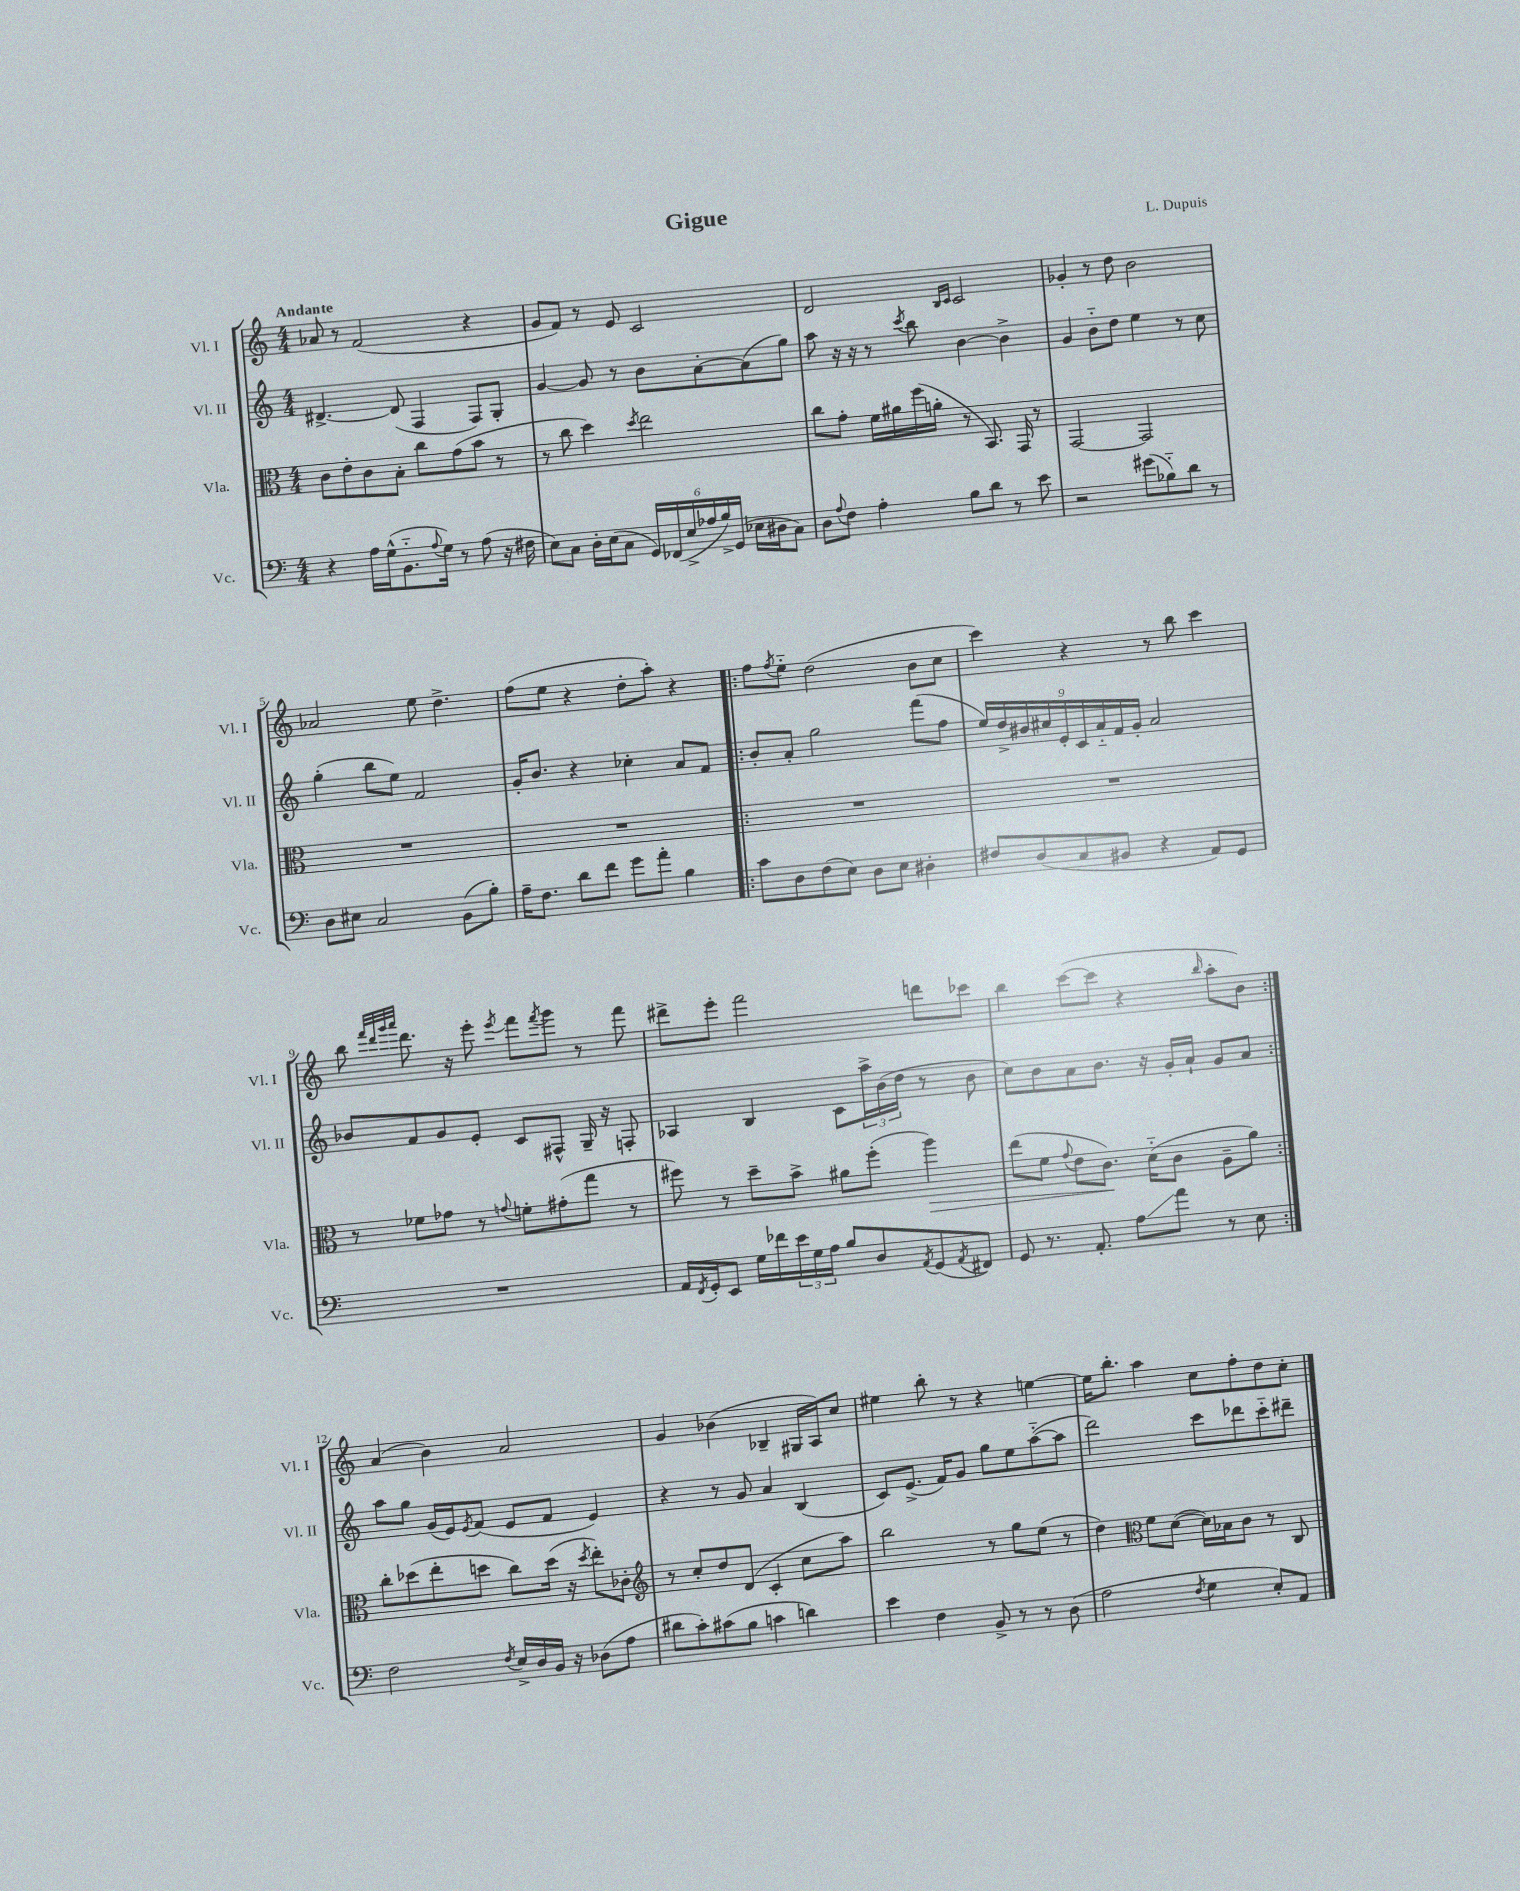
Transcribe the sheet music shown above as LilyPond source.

\header { title = "Gigue" composer = "L. Dupuis" }
<<
\new StaffGroup <<
\new Staff = "s0" \with { instrumentName = "Vl. I" shortInstrumentName = "Vl. I" } {
    \clef treble \key c \major \numericTimeSignature \time 4/4 \tempo "Andante"
    aes'8 r8 f'2( r4 |
    g'8 f'8) r8 e'8 c'2 |
    d'2 \grace { b16 c'16 } c'2 |
    ges'4-. r8 d''8 b'2 |
    aes'2 e''8 d''4.-> |
    f''8( e''8 r4 d''8-. a''8-.) r4 |
    \repeat volta 2 { f''8 \acciaccatura { f''8 } e''8-_ d''2( b'8 c''8 |
    c'''4) r4 r8 b''8 c'''4 |
    b''8 \grace { f'''32 d'''32 g'''32 a'''32 } d'''8. r16 e'''8-. \acciaccatura { e'''8 } f'''8 \acciaccatura { f'''8 } g'''8 r8 f'''8 |
    dis'''8-> e'''8-. f'''2 d'''8 ces'''8 |
    b''4 c'''8~( c'''8 r4 \grace { b''16 } a''8-. b'8) | }
    a'4( b'4) a'2 |
    g'4 bes'4( bes4-- gis16 a16) c''8 |
    eis''4 b''8-. r8 r4 e''4~ |
    e''16 b''8.-. a''4 c''8 f''8-. d''8 c''8-. \bar "|." |
}
\new Staff = "s1" \with { instrumentName = "Vl. II" shortInstrumentName = "Vl. II" } {
    \clef treble \key c \major \numericTimeSignature \time 4/4
    dis'4.~-> dis'8( f4 f8) g8-. |
    g'4~ g'8 r8 b'8 a'8~-. a'8( g''8) |
    a''8 r16 r16 r8 \acciaccatura { c'''8 } b''8 b'4~ b'4-> |
    g'4 b'8-_ d''8 e''4 r8 c''8 |
    g''4-.( b''8 e''8) f'2 |
    g'16-. b'8. r4 ces''4-. a'8 f'8 |
    \repeat volta 2 { b'8-. a'8-. g''2 f'''8( f''8 |
    \tuplet 9/8 { e''16) d''16-> bis'16 cis''16 e'16-. c'16 a'16-_ f'16 g'16-. } a'2 |
    bes'8 f'8 g'8 e'8-. c'8 fis8-^ g16-- r16 f8-. |
    aes4 b4 c'8 \tuplet 3/2 { a''16-> b'16( d''16 } r8 b'8 |
    c''8) b'8 a'8 b'8. r16 g'16-. a'16-! g'8 a'8 | }
    a''8 g''8 g'16( e'16) \acciaccatura { e'8 } f'8( e'8 f'8 e'4) |
    r4 r8 g'8 a'4 b4( |
    c'8) e'8.->( f'16) g'8 g''8 e''8 a''8~-_( a''8 |
    d'''2) c'''8 des'''8 c'''8-_ dis'''8-- \bar "|." |
}
\new Staff = "s2" \with { instrumentName = "Vla." shortInstrumentName = "Vla." } {
    \clef alto \key c \major \numericTimeSignature \time 4/4
    c'8 e'8-. c'8 b8-. c''8 g'8( b'8 r8 |
    r8 c''8 d''4) \acciaccatura { d''8 } e''2 |
    c''8 g'8-. f'16 ais'16 f''16( a'16-. r8 b,8.) g,16 r8 |
    g,2~ g,2 |
    R1 |
    R1 |
    \repeat volta 2 { R1 |
    R1 |
    r8 fes'8 ges'8 r8 \appoggiatura { g'8 } f'8-. gis'8-.( g''8 r8 |
    fis''8) r8 d''8-- b'8-> ais'8 fis''8-.( a''4\>) |
    e''8( f'8 \appoggiatura { g'8 } e'8 c'8.\!) d'16-_( c'8 a8-- a'8) | }
    c''8-. des''8( e''8-. d''8 c''8) d''16( r16 \acciaccatura { d''8 } e''8-.) ces'8-. |
    \clef treble r8 c''8-. d''8 d'8( c'4-. c''8 a''8) |
    b''2 r8 g''8 e''8( r8 |
    d''4) \clef alto f'8 d'8~( d'16) bes16 c'8 r8 c8 \bar "|." |
}
\new Staff = "s3" \with { instrumentName = "Vc." shortInstrumentName = "Vc." } {
    \clef bass \key c \major \numericTimeSignature \time 4/4
    r4 a16 g16-^( b,8.-_ \appoggiatura { a8 } g16) r8 a8( r16 fis16 |
    e8) c8 d16-. e16( c8 \tuplet 6/4 { g,16) fes,16( e16-> aes16 b16->) g,16( } ees16 dis16 c8) |
    d8 \appoggiatura { a8 } f8 a4-. b8 d'8 r8 e'8 |
    r2 gis'8( bes8-_) d'8 r8 |
    d8 eis8 c2 b,8( b8-.) |
    a16-- f8. d'8 f'8 g'8 a'8-. b4 |
    \repeat volta 2 { c'8 d8 f8( e8) d8 e8 dis4-. |
    fis8 d8( c8 bis,8 r4 a,8) g,8 |
    R1 |
    a,16 \acciaccatura { f,8 } g,16-. e,8 g16 fes'16 \tuplet 3/2 { e'16 g16 a16 } b8 d8 \acciaccatura { a,8 } g,8( \acciaccatura { a,8 } fis,8) |
    g,8 r8. a,8.-. a8\glissando a'8 r8 e8 | }
    f2 \acciaccatura { f8 } e16-> d16 b,16 r16 des8( a8 |
    dis'8 c'8-.) cis'8( b8 c'4 d'4) |
    e'4 f4 b,8-> r8 r8 d8( |
    a2 \acciaccatura { f8 } g4 e8-.) a,8 \bar "|." |
}
>>
>>
